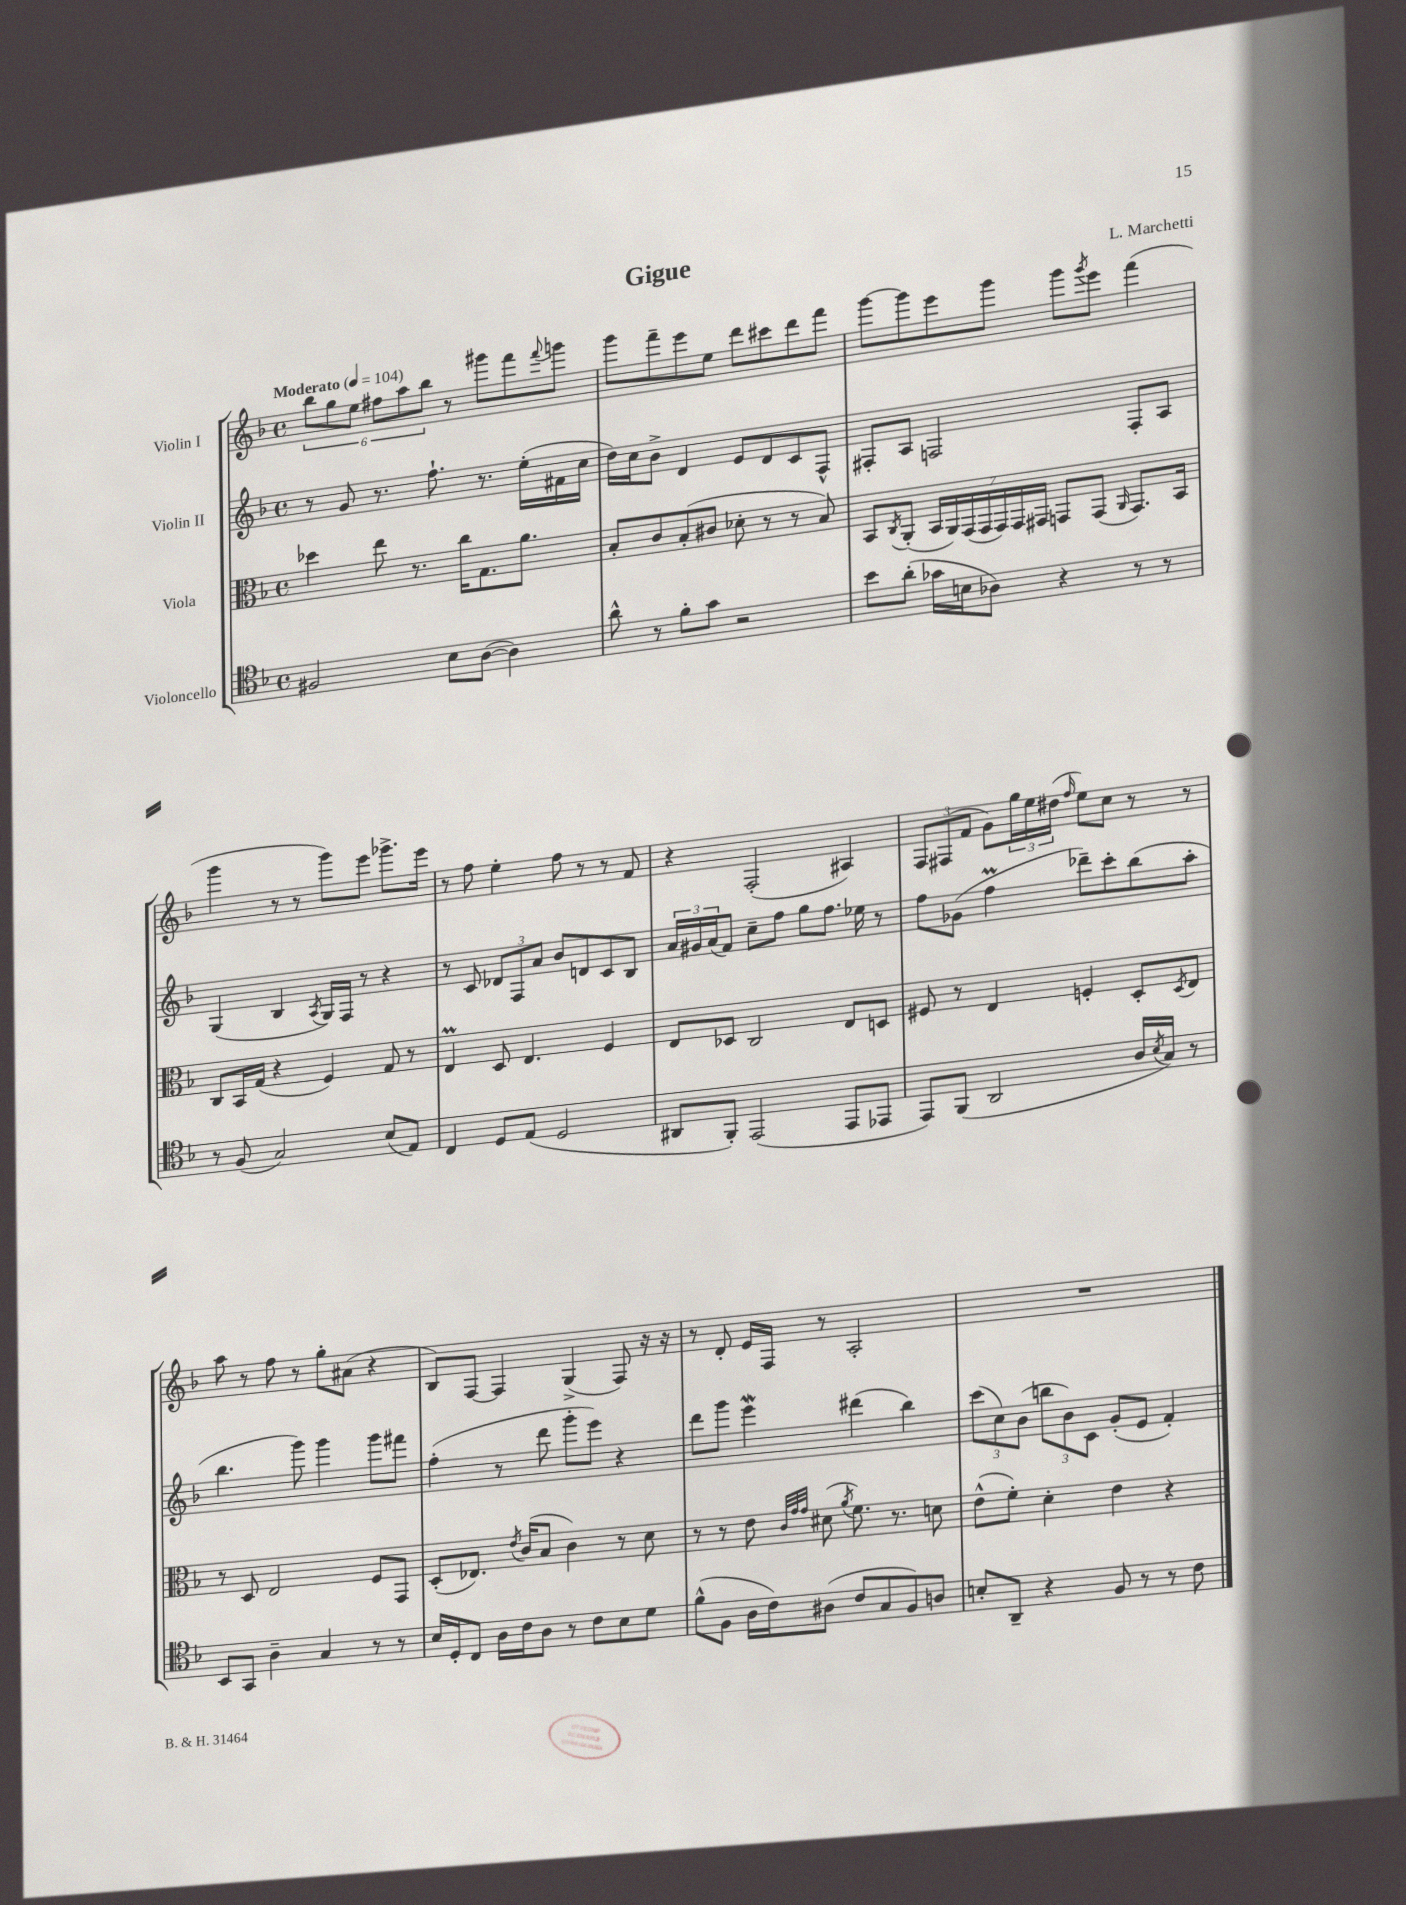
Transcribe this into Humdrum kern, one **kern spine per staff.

**kern	**kern	**kern	**kern
*staff4	*staff3	*staff2	*staff1
*clefC4	*clefC3	*clefG2	*clefG2
*k[b-]	*k[b-]	*k[b-]	*k[b-]
*M4/4	*M4/4	*M4/4	*M4/4
*met(c)	*met(c)	*met(c)	*met(c)
*MM104	*MM104	*MM104	*MM104
2F#	4dd-	8r	12bb-
.	.	.	12gg
.	.	8g	.
.	.	.	12ee
.	8ee	8.r	12ff#
.	.	.	12aa
.	8.r	.	.
.	.	.	12bb-
.	.	8.ff`	.
8B-	.	.	8r
.	16cc	.	.
([8A	8.G	8.r	8ggg#
4A])	.	.	8fff
.	8.a	(16ee'	.
.	.	.	8qqfff
.	.	16f#	8ggg
.	.	16cc	.
=	=	=	=
8a^^	8B-'	16dd)	8ggg
.	.	16cc	.
8r	8c	8b-^	8fff~
8f'	(8B-'	4d	8eee
8g	8c#	.	8ee
2r	8d-'	8e	8ddd
.	8r	8d	8ccc#
.	8r	8c	8ddd
.	8B-)	8F^^	8fff
=	=	=	=
8b-	8BB-	8F#'	[8ggg
.	8qC	.	.
(8a'	(8AA'	8A	8ggg]
16g-	28BB-	2F	8eee
.	28AA)	.	.
16B	.	.	.
.	(28GG	.	.
.	28GG	.	.
8A-)	.	.	8ggg
.	28GG)	.	.
.	28GG	.	.
.	28GG#	.	.
4r	8GG	.	8ggg
.	.	.	8qggg
.	(8GG	.	8eee
.	16qqAA	.	.
8r	8.GG)	8F'	(4fff
8r	.	8A	.
.	16BB-	.	.
=	=	=	=
8r	8C	(4G	4ggg
(8F	16BB-	.	.
.	(16G	.	.
2G)	4r	4B-	8r
.	.	.	8r
.	.	8qA	.
.	4F)	16G)	8ggg)
.	.	16F	.
.	.	8r	8eee
(8B-	8G	4r	8.ggg-^
8E)	8r	.	.
.	.	.	16eee
=	=	=	=
4C	4E	8r	8r
.	.	8c	8ff
8D	8D	12d-	4ee'
.	.	12F	.
(8E	4.E	.	.
.	.	12a	.
2D	.	8b-	8ff
.	.	8d	8r
.	4F	8c	8r
.	.	8B-	8f
=	=	=	=
8AA#	8E	24a	4r
.	.	24g#	.
.	.	(24a	.
8FF')	8D-	8f)	.
(2EE	2C	8cc~	(2F'
.	.	8ff	.
.	.	8gg	.
.	.	8.ff	.
8EE	8E	.	4A#)
.	.	16ee-	.
8EE-	8D	8r	.
=	=	=	=
8EE)	8F#	8ff	12F
.	.	.	(12F#
(8FF	8r	(8g-	.
.	.	.	12f
2AA	4E	4ff	8g)
.	.	.	24gg
.	.	.	24ee
.	.	.	(24dd#
.	.	.	16qqff
.	4F'	8ddd-~)	8ee)
.	.	8ccc'	8cc
16A	8D'	(8bb-	8r
8qB-	.	.	.
16G)	.	.	.
.	8qD	.	.
8r	8E	8aa'	8r
=	=	=	=
8BB-	8r	4.bb-	8aa
8GG	8D	.	8r
4A~	2E	.	8ff
.	.	8ggg)	8r
4G	.	4ggg	8gg'
.	.	.	(8a#
8r	8F	8ggg	4r
8r	8GG	8fff#	.
=	=	=	=
16B-	(8D'	(4ff'	8B-)
16D'	.	.	.
8C	8.E-)	.	[8F
16A	.	8r	4F]
.	8qe	.	.
16c	(16c	.	.
8A	8B-	8ddd	.
8r	4c)	8ggg'	(4G^
8c	.	8eee)	.
8B-	8r	4r	8F)
8d	8d	.	16r
.	.	.	16r
=	=	=	=
(8f^^	8r	8ddd	8r
8F	8r	8ggg	8d'
16A	8e	4eee	16e
16c)	.	.	16F
.	32qqc	.	.
.	32qqg	.	.
.	32qqg	.	.
(8A#	(8d#	.	8r
.	8qa	.	.
8c	8.f)	(4ddd#	2A'
8G	.	.	.
.	8.r	.	.
8F)	.	4bb-)	.
8A	8d	.	.
=	=	=	=
8B'	(8e^^	(12ccc	1r
.	.	12cc)	.
8AA~	8f')	.	.
.	.	(12b-	.
4r	4d'	12bb	.
.	.	12b-)	.
.	.	12c	.
8F	4e	(8g'	.
8r	.	8e	.
8r	4r	4f')	.
8c	.	.	.
==	==	==	==
*-	*-	*-	*-
